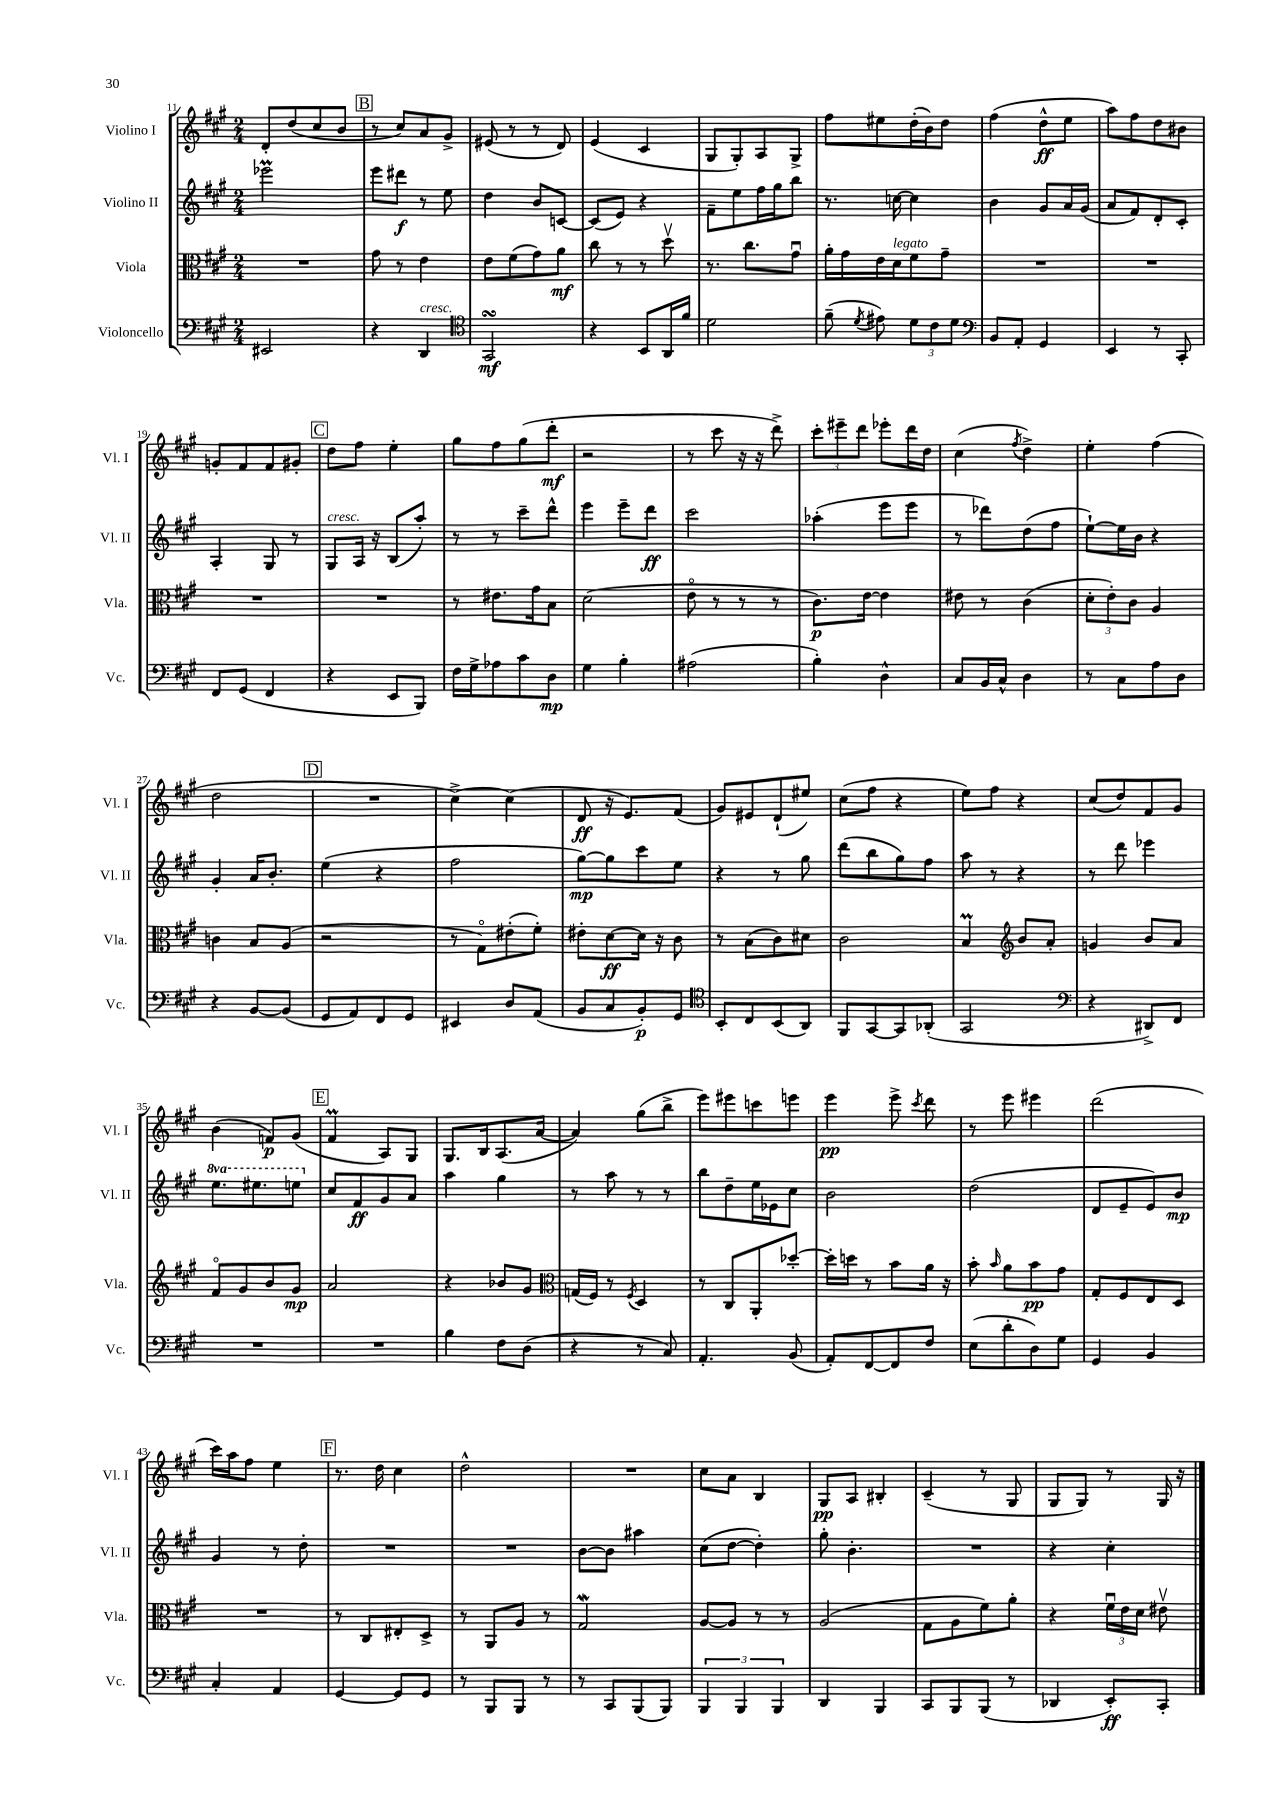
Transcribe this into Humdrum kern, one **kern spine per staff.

**kern	**kern	**kern	**kern
*staff4	*staff3	*staff2	*staff1
*clefF4	*clefC3	*clefG2	*clefG2
*k[f#c#g#]	*k[f#c#g#]	*k[f#c#g#]	*k[f#c#g#]
*M2/4	*M2/4	*M2/4	*M2/4
2EE#	2r	2eee-	8d'
.	.	.	(8dd
.	.	.	8cc#
.	.	.	8b
=	=	=	=
4r	8g#	8eee	8r
.	8r	8ddd#	8cc#)
4DD	4e	8r	8a
.	.	8ee	8g#^
=	=	=	=
*clefC4	*	*	*
2GG#	8e	4dd	(8e#
.	(8f#	.	8r
.	8g#)	8b	8r
.	8a	[8c	8d)
=	=	=	=
4r	8cc#	(8c]	(4e
.	8r	8e)	.
8BB	8r	4r	4c#
16AA	8ddv	.	.
16f#	.	.	.
=	=	=	=
2d	8.r	8f#~	8G#
.	.	8ee	8G#')
.	8.cc#	.	.
.	.	16ff#	8A
.	.	16gg#	.
.	8g#u	8bb	8G#^
=	=	=	=
(8f#~	16a'	8.r	8ff#
.	16g#	.	.
8qd	.	.	.
8e#)	16e	.	8ee#
.	16d	[16cc	.
12d	8f#	4cc]	(16dd'
.	.	.	16b)
12c#	.	.	.
.	8g#~	.	8dd
12d	.	.	.
=	=	=	=
*clefF4	*	*	*
8BB	2r	4b	(4ff#
8AA'	.	.	.
4GG#	.	8g#	8dd^^
.	.	16a	8ee
.	.	(16g#	.
=	=	=	=
4EE	2r	8a	8aa)
.	.	8f#)	8ff#
8r	.	8d'	8dd
8CC#'	.	8c#'	8b#
=	=	=	=
8FF#	2r	4A'	8g'
(8GG#	.	.	8f#
4FF#	.	8G#	8f#
.	.	8r	8g#'
=	=	=	=
4r	2r	8G#	8dd
.	.	16A	8ff#
.	.	16r	.
8EE	.	(8B	4ee'
8BBB)	.	8aa')	.
=	=	=	=
16F#	8r	8r	8gg#
16G#^	.	.	.
8A-	8.e#	8r	8ff#
8c#	.	8ccc#~	(8gg#
.	16g#	.	.
8D	8B	8ddd^^	8ddd'
=	=	=	=
4G#	(2d	4eee	2r
4B'	.	8eee~	.
.	.	8ddd	.
=	=	=	=
(2A#	8eo	2ccc#	8r
.	8r	.	8ccc#
.	8r	.	16r
.	.	.	16r
.	8r	.	8ddd^)
=	=	=	=
4B')	8.c#)	(4aa-'	12ccc#'
.	.	.	12eee#~
.	.	.	12ddd
.	[16e	.	.
4D^^	4e]	8eee	8eee-'
.	.	8eee	16ddd
.	.	.	16dd
=	=	=	=
8C#	8e#	8r	(4cc#
16BB	8r	8ddd-)	.
16C#^^	.	.	.
.	.	.	8qff#
4D	(4c#	(8dd	4dd^)
.	.	8ff#	.
=	=	=	=
8r	12d'	[8ee`)	4ee'
.	12e')	.	.
8C#	.	16ee]	.
.	12c#	.	.
.	.	16b	.
8A	4A	4r	(4ff#
8D	.	.	.
=	=	=	=
4r	4c	4g#'	2dd
[8BB	8B	16a	.
.	.	8.b'	.
(8BB]	(8A	.	.
=	=	=	=
8GG#	2r	(4ee	2r
8AA)	.	.	.
8FF#	.	4r	.
8GG#	.	.	.
=	=	=	=
4EE#	8r	2ff#	[4cc#^)
.	8G#o)	.	.
8D	(8e#'	.	(4cc#]
(8AA	8f#')	.	.
=	=	=	=
8BB	8e#'	[8gg#)	8d
8C#	[8d	8gg#]	16r
.	.	.	8.e)
8BB')	16d]	8ccc#	.
.	16r	.	.
8GG#	8c#	8ee	(8f#
=	=	=	=
*clefC4	*	*	*
8BB'	8r	4r	8g#)
8C#	(8B	.	8e#
(8BB	8c#)	8r	(8d`
8AA)	8d#	8gg#	8ee#)
=	=	=	=
8FF#	2c#	(8ddd	(8cc#
[8GG#	.	8bb	8ff#
8GG#]	.	8gg#)	4r
(8AA-'	.	8ff#	.
=	=	=	=
2GG#	4B	8aa	8ee)
.	.	8r	8ff#
*	*clefG2	*	*
.	8b	4r	4r
.	8a'	.	.
=	=	=	=
*clefF4	*	*	*
4r	4g	8r	(8cc#
.	.	8ddd	8dd)
8DD#^)	8b	4eee-	8f#
8FF#	8a	.	8g#
=	=	=	=
2r	8f#o	8.eee	(4b
.	8g#	.	.
.	.	8.eee#	.
.	8b	.	8f)
.	8g#	8eee	(8g#
=	=	=	=
2r	2a	8cc#	4f#
.	.	8f#	.
.	.	8g#	8A)
.	.	8a	8G#
=	=	=	=
4B	4r	4aa	8.G#
.	.	.	16B
8F#	8b-	4gg#	(8.A
(8D	8g#	.	.
.	.	.	[16a
=	=	=	=
*	*clefC3	*	*
4r	(16G	8r	4a])
.	16F#)	.	.
.	8r	8aa	.
.	8qF#	.	.
8r	4D	8r	(8gg#
8C#)	.	8r	8bb^
=	=	=	=
4.AA'	8r	8bb	8eee)
.	8C#	8dd~	8eee#
.	8AA'	16ee	8ccc
.	.	16e-	.
(8BB	[8dd-'	8cc#	8eee
=	=	=	=
8AA')	16dd-']	2b	4eee
.	16dd	.	.
[8FF#	8r	.	.
8FF#]	8b	.	8eee^
.	.	.	8qccc#
8F#	16a	.	8ddd
.	16r	.	.
=	=	=	=
(8E	8b'	(2dd	8r
.	16qqb	.	.
8d'	8a	.	8eee
8D)	8b	.	4eee#
8G#	8g#	.	.
=	=	=	=
4GG#	8G#'	8d	(2ddd
.	8F#	8e~	.
4BB	8E	8e)	.
.	8D	8b	.
=	=	=	=
4C#'	2r	4g#	16ccc#)
.	.	.	16aa
.	.	.	8ff#
4AA	.	8r	4ee
.	.	8dd'	.
=	=	=	=
[4GG#	8r	2r	8.r
.	8C#	.	.
.	.	.	16dd
8GG#]	8E#'	.	4cc#
8GG#	8D^	.	.
=	=	=	=
8r	8r	2r	2dd^^
8BBB	8AA	.	.
8BBB	8A	.	.
8r	8r	.	.
=	=	=	=
8r	2G#	[8b	2r
8CC#	.	8b]	.
(8BBB	.	4aa#	.
8BBB)	.	.	.
=	=	=	=
6BBB	[8A	(8cc#	8cc#
.	8A]	[8dd	8a
6BBB	.	.	.
.	8r	4dd'])	4B
6BBB	.	.	.
.	8r	.	.
=	=	=	=
4DD	(2A	8gg#'	8G#
.	.	4.b'	8A
4BBB	.	.	4B#'
=	=	=	=
8CC#	8G#	2r	(4c#~
8BBB	8A	.	.
(8BBB	8f#)	.	8r
8r	8a'	.	8G#
=	=	=	=
4DD-	4r	4r	8G#
.	.	.	8G#)
8EE')	24f#u	4cc#'	8r
.	24e	.	.
.	24d	.	.
8CC#'	8e#v	.	16G#
.	.	.	16r
==	==	==	==
*-	*-	*-	*-
